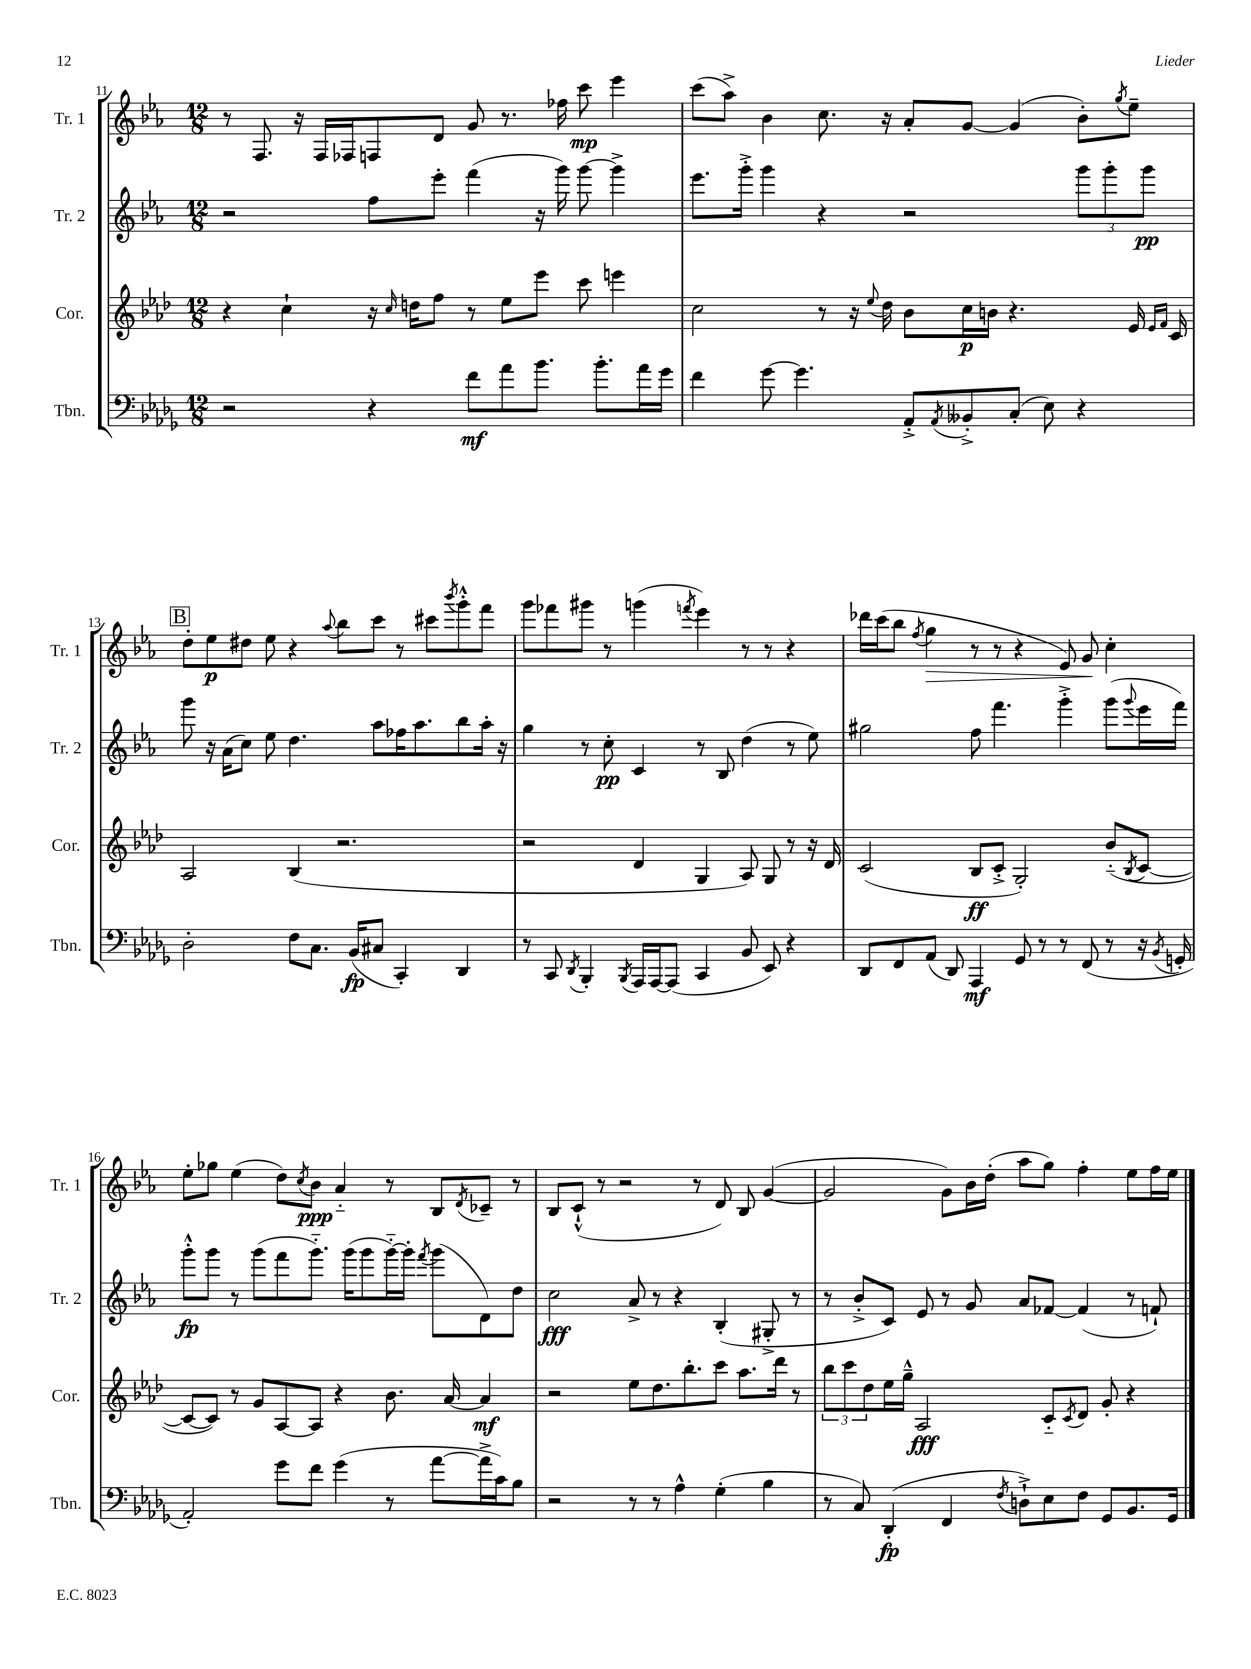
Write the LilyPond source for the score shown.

<<
\new StaffGroup <<
\new Staff = "s0" \with { instrumentName = "Tr. 1" shortInstrumentName = "Tr. 1" } {
    \clef treble \key ees \major \numericTimeSignature \time 12/8
    r8 f8. r16 f16 fes16 f8 d'8 g'8 r8. fes''16 c'''8\mp ees'''4 |
    c'''8( aes''8->) bes'4 c''8. r16 aes'8-. g'8~ g'4( bes'8-.) \acciaccatura { g''8 } ees''8-- |
    \mark \markup { \box "B" } d''8-. ees''8\p dis''8 ees''8 r4 \appoggiatura { aes''8 } bes''8 c'''8 r8 cis'''8 \acciaccatura { bes'''8 } g'''8-.-^ f'''8 |
    g'''8 fes'''8 gis'''8 r8 g'''4( \acciaccatura { f'''8 } ees'''4) r8 r8 r4 |
    des'''16 c'''16( bes''8 \acciaccatura { f''8 } g''4\> r8 r8 r4 ees'8) g'8\! c''4-. |
    ees''8-. ges''8 ees''4( d''8) \acciaccatura { c''8 } bes'8\ppp aes'4-_ r8 bes8 \acciaccatura { d'8 } ces'8-- r8 |
    bes8 c'8-!-^( r8 r2 r8 d'8) bes8 g'4~( |
    g'2 g'8) bes'16 d''16-.( aes''8 g''8) f''4-. ees''8 f''16 ees''16 \bar "|." |
}
\new Staff = "s1" \with { instrumentName = "Tr. 2" shortInstrumentName = "Tr. 2" } {
    \clef treble \key ees \major \numericTimeSignature \time 12/8
    r2 f''8 ees'''8-. f'''4( r16 g'''16) g'''8~ g'''4-> |
    ees'''8. g'''16-.-> g'''4 r4 r2 \tuplet 3/2 { g'''8 g'''8-. g'''8\pp } |
    \mark \markup { \box "B" } g'''8 r16 aes'16( c''8) ees''8 d''4. aes''8 fes''16 aes''8. bes''8 aes''16-. r16 |
    g''4 r8 c''8-.\pp c'4 r8 bes8 d''4( r8 ees''8) |
    gis''2 f''8 f'''4. g'''4-.-> g'''8( \appoggiatura { g'''8 } ees'''16 f'''16) |
    g'''8-.-^\fp g'''8 r8 g'''8( f'''8 g'''8.-_) g'''16( g'''8 g'''16~-_) g'''16-. \acciaccatura { f'''8 } g'''8( d'8) d''8 |
    c''2\fff aes'8-> r8 r4 bes4-.( gis8-.-> r8 |
    r8 bes'8-.-> c'8) ees'8 r8 g'8 aes'8 fes'8~ fes'4( r8 f'8-!) \bar "|." |
}
\new Staff = "s2" \with { instrumentName = "Cor." shortInstrumentName = "Cor." } {
    \clef treble \key aes \major \numericTimeSignature \time 12/8
    r4 c''4-! r16 \grace { c''16 } d''16 f''8 r8 ees''8 ees'''8 c'''8 e'''4 |
    c''2 r8 r16 \appoggiatura { ees''8 } des''16 bes'8 c''16\p b'16 r4. ees'16 \grace { ees'16 f'16 } c'16 |
    \mark \markup { \box "B" } aes2 bes4( r2. |
    r2 des'4 g4 aes8) g8 r8 r16 des'16 |
    c'2( bes8\ff c'8-.-> g2-.) bes'8-_( \acciaccatura { bes8 } c'8~ |
    c'8~ c'8) r8 g'8 aes8~ aes8 r4 bes'8. aes'16~ aes'4\mf |
    r2 ees''8 des''8. bes''8.-. c'''8 aes''8. des'''16 r8 |
    \tuplet 3/2 { bes''8 c'''8 des''8 } ees''16 g''16---^ aes2\fff c'8-_ \acciaccatura { c'8 } des'8 g'8-. r4 \bar "|." |
}
\new Staff = "s3" \with { instrumentName = "Tbn." shortInstrumentName = "Tbn." } {
    \clef bass \key des \major \numericTimeSignature \time 12/8
    r2 r4 f'8\mf aes'8 bes'8. bes'8.-. aes'16 ges'16 |
    f'4 ges'8~ ges'4. aes,8-.-> \acciaccatura { aes,8 } beses,8-.-> c8-.( ees8) r4 |
    \mark \markup { \box "B" } des2-. f8 c8. bes,16\fp( cis8 c,4-.) des,4 |
    r8 c,8 \acciaccatura { des,8 } bes,,4-. \acciaccatura { bes,,8 } aes,,16 aes,,16~ aes,,8( c,4 bes,8 ees,8) r4 |
    des,8 f,8 aes,8( des,8) aes,,4\mf ges,8 r8 r8 f,8( r8 r16 \acciaccatura { bes,8 } g,16-. |
    aes,2-.) ges'8 f'8 ges'4( r8 aes'8~ aes'16-> c'16) bes8 |
    r2 r8 r8 aes4-^ ges4-.( bes4 |
    r8 c8) des,4-.\fp( f,4 \acciaccatura { f8 } d8-!->) ees8 f8 ges,8 bes,8. ges,16 \bar "|." |
}
>>
>>
\layout { \context { \Score currentBarNumber = #11 } }
